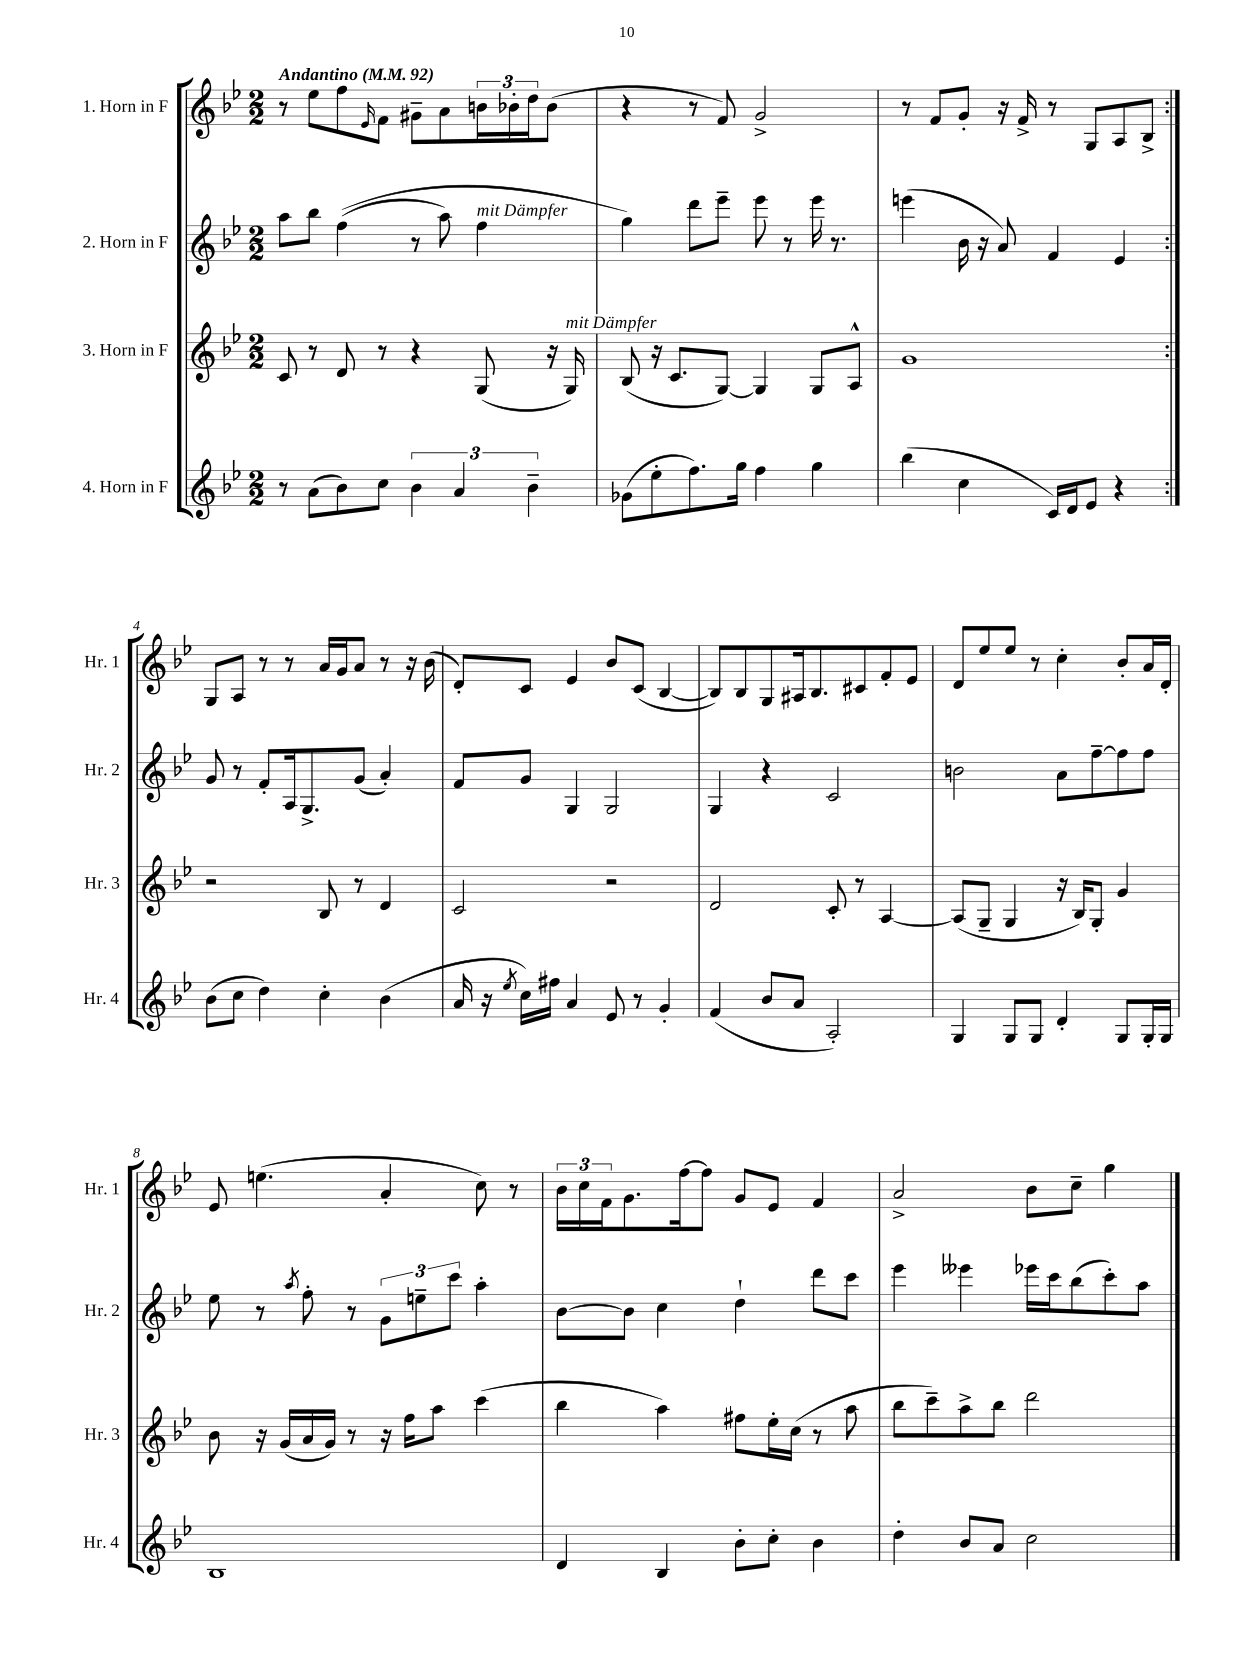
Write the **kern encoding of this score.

**kern	**kern	**kern	**kern
*staff4	*staff3	*staff2	*staff1
*clefG2	*clefG2	*clefG2	*clefG2
*k[b-e-]	*k[b-e-]	*k[b-e-]	*k[b-e-]
*M2/2	*M2/2	*M2/2	*M2/2
*MM92	*MM92	*MM92	*MM92
8r	8c	8aa	8r
(8a	8r	8bb-	8ee-
8b-)	8d	&((4ff	8ff
.	.	.	16qqe-
8cc	8r	.	8f
6b-	4r	8r	8g#~
.	.	8aa)	8a
6a	.	.	.
.	(8G	4ff	24b
.	.	.	24b-'
6b-~	.	.	24dd
.	16r	.	(8b-
.	16G)	.	.
=	=	=	=
(8g-	(8B-	4gg&)	4r
8ee-'	16r	.	.
.	8.c	.	.
8.ff)	.	8ddd	8r
.	[8G)	8eee-~	8f)
16gg	.	.	.
4ff	4G]	8eee-	2g^
.	.	8r	.
4gg	8G	16eee-	.
.	.	8.r	.
.	8A^^	.	.
=	=	=	=
(4bb-	1g	(4eee	8r
.	.	.	8f
4cc	.	16b-	8g'
.	.	16r	.
.	.	8a)	16r
.	.	.	16f^
16c)	.	4f	8r
16d	.	.	.
8e-	.	.	8G
4r	.	4e-	8A
.	.	.	8B-^
=:|!	=:|!	=:|!	=:|!
(8b-	2r	8g	8G
8cc	.	8r	8A
4dd)	.	8f'	8r
.	.	16A	8r
.	.	8.G^	.
4cc'	8B-	.	16a
.	.	.	16g
.	8r	(8g	8a
(4b-	4d	4a')	8r
.	.	.	16r
.	.	.	(16b-
=	=	=	=
16a	2c	8f	8d')
16r	.	.	.
8qee-	.	.	.
16cc)	.	8g	8c
16ff#	.	.	.
4a	.	4G	4e-
8e-	2r	2G	8b-
8r	.	.	(8c
4g'	.	.	[4B-
=	=	=	=
(4f	2d	4G	8B-])
.	.	.	8B-
8b-	.	4r	8G
8a	.	.	16A#
.	.	.	8.B-
2A')	8c'	2c	.
.	8r	.	8c#
.	[4A	.	8f'
.	.	.	8e-
=	=	=	=
4G	(8A]	2b	8d
.	8G~	.	8ee-
8G	4G	.	8ee-
8G	.	.	8r
4d'	16r	8a	4cc'
.	16B-)	.	.
.	8G'	[8ff~	.
8G	4g	8ff]	8b-'
16G'	.	8ff	16a
16G	.	.	16d'
=	=	=	=
1B-	8b-	8ee-	8e-
.	16r	8r	(4.ee
.	(16g	.	.
.	.	8qaa	.
.	16a	8ff'	.
.	16g)	.	.
.	8r	8r	.
.	16r	12g	4a'
.	16ff	.	.
.	.	12ee~	.
.	8aa	.	.
.	.	12ccc	.
.	(4ccc	4aa'	8cc)
.	.	.	8r
=	=	=	=
4d	4bb-	[8b-	24b-
.	.	.	24cc
.	.	.	24f
.	.	8b-]	8.g
4B-	4aa)	4cc	.
.	.	.	[16ff
.	.	.	8ff]
8b-'	8ff#	4dd`	8g
8cc'	16ee-'	.	8e-
.	(16cc	.	.
4b-	8r	8ddd	4f
.	8aa	8ccc	.
=	=	=	=
4dd'	8bb-	4eee-	2a^
.	8ccc~)	.	.
8b-	8aa^	4eee--	.
8a	8bb-	.	.
2cc	2ddd	16eee-	8b-
.	.	16ccc	.
.	.	(8bb-	8cc~
.	.	8ccc')	4gg
.	.	8aa	.
==	==	==	==
*-	*-	*-	*-
